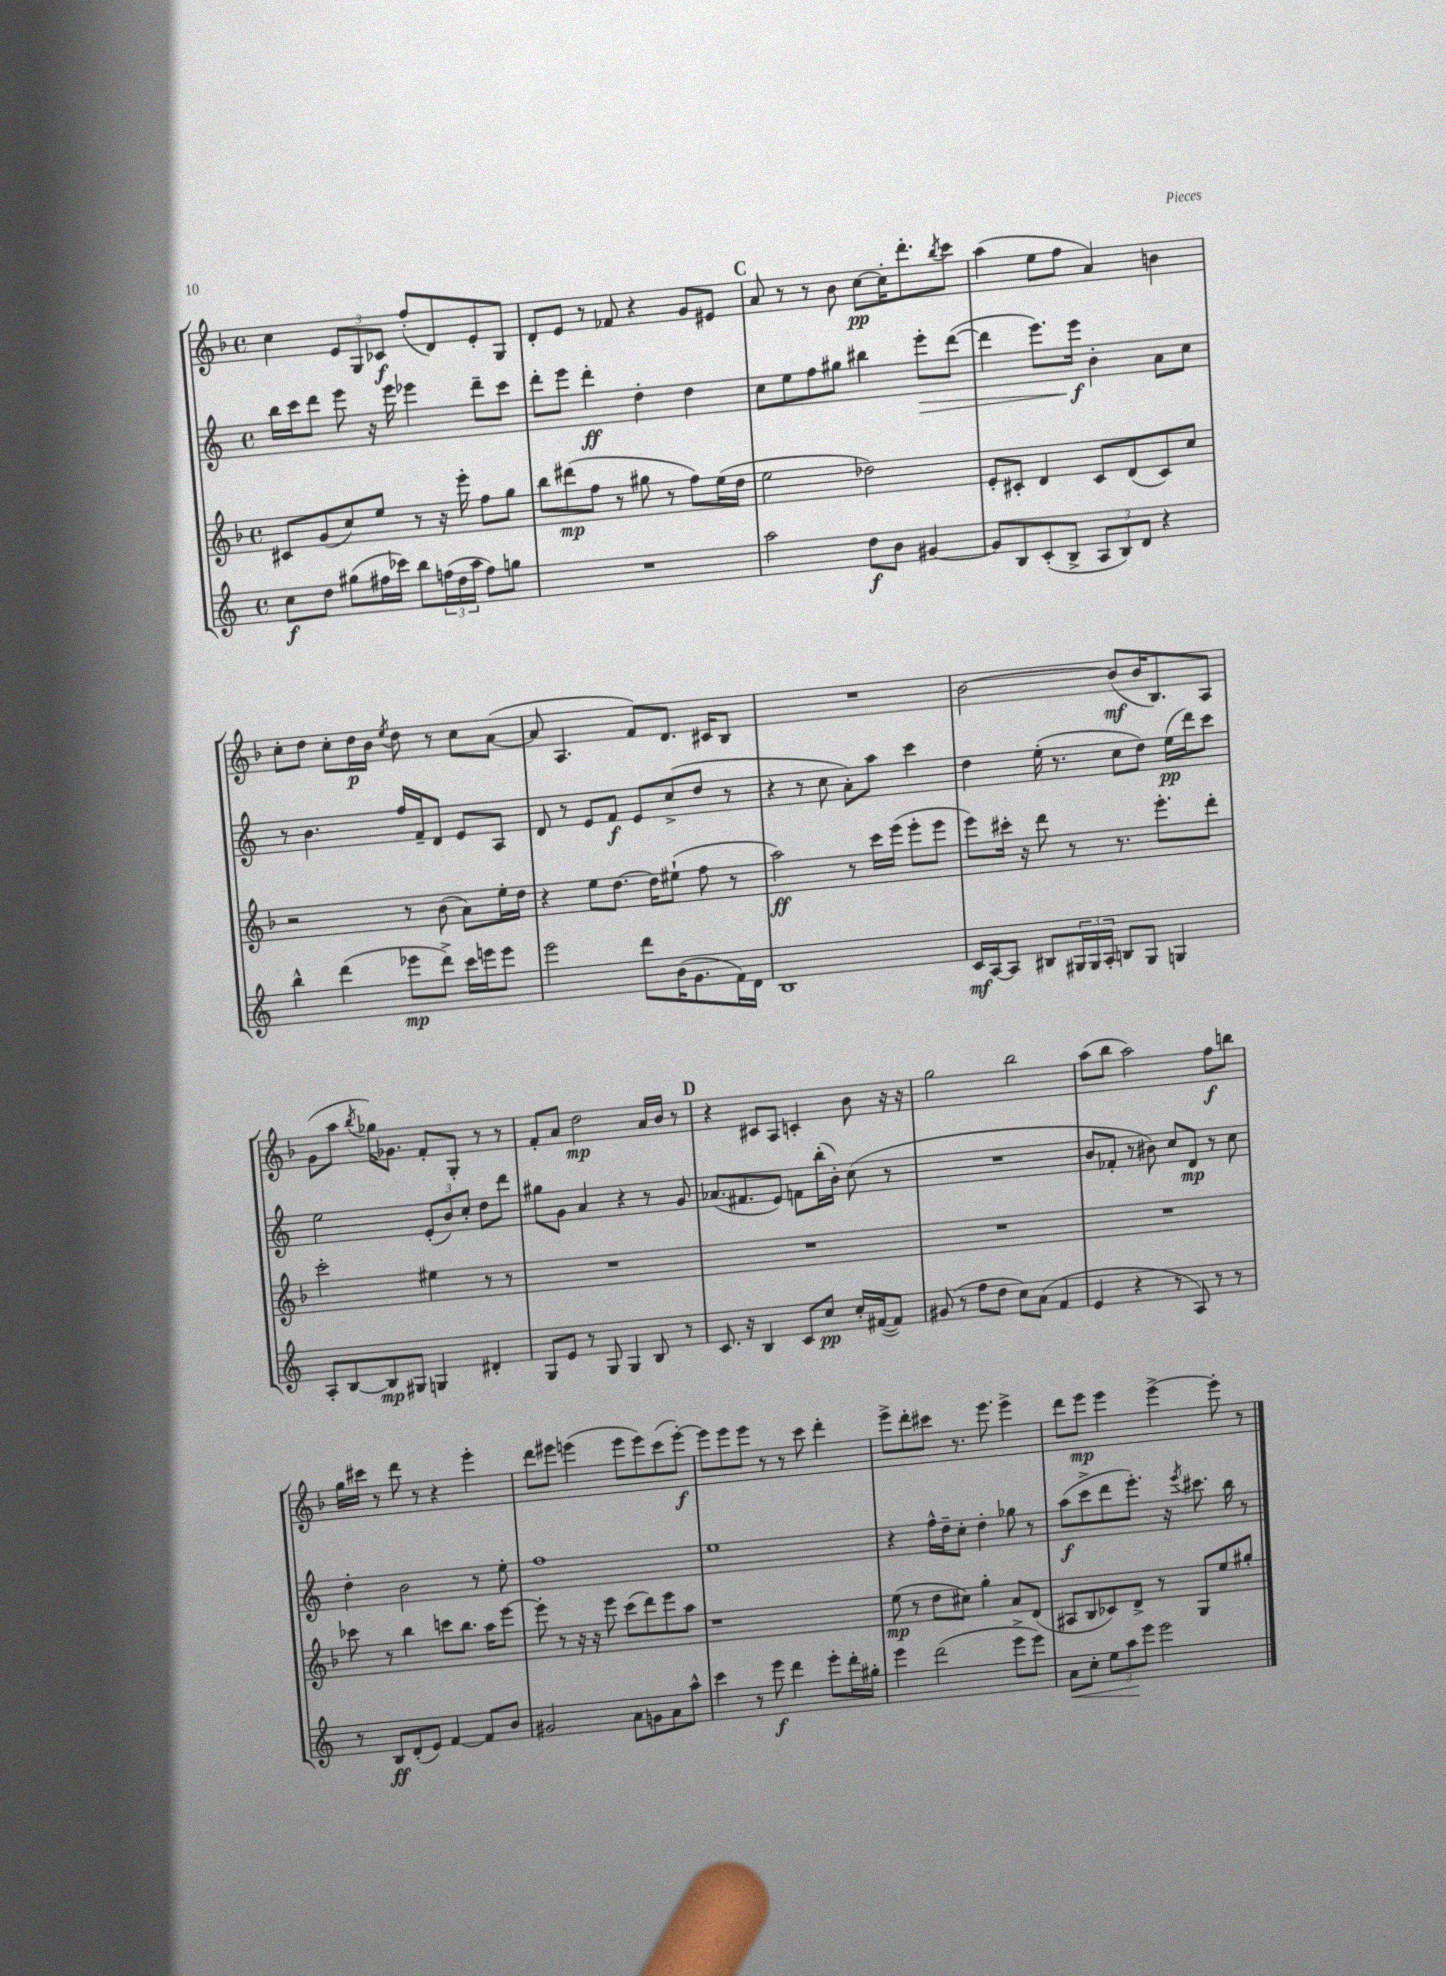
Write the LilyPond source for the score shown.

<<
\new StaffGroup <<
\new Staff = "s0" {
    \clef treble \key f \major \defaultTimeSignature \time 4/4
    c''4 \tuplet 3/2 { e'8 g8 ces'8\f } f''8-.( d'8) e'8-. g8 |
    d'8-. e'8 r8 fes'8 r4 g'8 eis'8 |
    \mark \markup { \bold "C" } a'8 r8 r8 bes'8 c''8~\pp c''16-. d'''8.-. \acciaccatura { bes''8 } c'''8 |
    a''4( e''8 f''8 a'4) b'4 |
    c''8-. d''8 c''8-. d''16\p bes'16 \acciaccatura { e''8 } d''8 r8 c''8 a'8~( |
    a'8 a4. f'8) d'8. cis'16 bes8 |
    R1 |
    bes'2~ bes'8\mf( bes'16 bes8.) a8 |
    g'8( a''8 \acciaccatura { bes''8 } ges''16) ges'8. f'8-. g8-. r8 r8 |
    f'8-. a'8 d''2\mp a'16 bes'16 r8 |
    \mark \markup { \bold "D" } r4 cis'8 a8 c'4-. bes'8 r16 r16 |
    g''2 bes''2 |
    a''8( bes''8 a''2) f''8\f b''8 |
    g''16 cis'''16 r8 d'''8 r8 r4 e'''4-. |
    d'''8 eis'''8 e'''4( e'''8 e'''8) c'''8( e'''8~-.\f) |
    e'''8 e'''8 e'''8 r8 r8 c'''8 d'''4-. |
    e'''8-> d'''8-. cis'''8 r8. e'''8. e'''4-> |
    d'''8 e'''8\mp e'''4 e'''4~-> e'''8-. r8 \bar "|." |
}
\new Staff = "s1" {
    \clef treble \key c \major \defaultTimeSignature \time 4/4
    b''16 c'''16 d'''8 e'''8 r16 e'''16 ees'''4 d'''8-- c'''8 |
    d'''8-. e'''8 d'''4-.\ff d''4-. d''4 |
    \mark \markup { \bold "C" } c''8 e''8 f''8 gis''8 bis''4 e'''8-.\> d'''8~( |
    d'''4 e'''8.) e'''16\f\! b'4-. a'8 c''8 |
    r8 b'4. f''16 f'16-- d'8 e'8 a8 |
    d'8 r8 e'8 f'8\f e'8 c''8->( d''8 r8 |
    r4 r8 c''8 a'8-.) a''8 c'''4 |
    d''4 e''16-.( r8. c''8 d''8) e''16\pp( d'''16) c'''8 |
    e''2 \tuplet 3/2 { e'8-.( b'8) c''8-. } d''8 d'''8 |
    gis''8 g'8 a'4 r4 r8 g'8 |
    \mark \markup { \bold "D" } aes'8.( fis'8. e'8) f'8 b''16-.( b'16-.) c''8( r8 |
    R1 |
    b'8 fes'8-. r8 bis'8) c''8 d'8\mp r8 c''8 |
    d''4-. b'2 r8 e''8-. |
    f''1 |
    e''1 |
    r4 f''16-^ d''16-- c''8-. d''4-. ges''8 r8 |
    a''8\f( c'''8-> d'''8 e'''8.-.) r16 \acciaccatura { e'''8 } cis'''8. b''16 r8 \bar "|." |
}
\new Staff = "s2" {
    \clef treble \key f \major \defaultTimeSignature \time 4/4
    cis'8 g'8( c''8) e''8 r8 r16 e'''16-. f''8 g''8 |
    bes''8 dis'''8\mp( f''8 r8 gis''8 r8 f''8) e''16( d''16 |
    \mark \markup { \bold "C" } e''2 des''2) |
    e'8-. cis'8-. d'4 cis'8 d'8( cis'8) c''8 |
    r2 r8 bes'8( a'8) e''16-. d''16 |
    r4 e''8 d''8.~ d''16 eis''8-!( f''8 r8 |
    a''2\ff) r8 c'''16 e'''16( e'''8-. e'''8 |
    e'''8) cis'''16-. r16 d'''8 r8 r8. e'''8.-. d'''8-. |
    c'''2-. eis''4 r8 r8 |
    R1 |
    \mark \markup { \bold "D" } R1 |
    R1 |
    R1 |
    ces'''8 r8 bes''4 c'''8 bes''8. a''16 e'''8~ |
    e'''8-. r8 r16 r16 e'''8 c'''8( d'''8) e'''8 a''8 |
    r1 |
    e''8\mp( r8 d''8 cis''8) g''4-. a'8 d'8( |
    ais8 bes8 ces'8) d'8-> r8 g8 e''8 gis''8-. \bar "|." |
}
\new Staff = "s3" {
    \clef treble \key c \major \defaultTimeSignature \time 4/4
    c''8\f d''8 gis''8( fis''16 ces'''16) b''8 \tuplet 3/2 { f''16( d''16 a''16 } f''8) g''8 |
    R1 |
    \mark \markup { \bold "C" } a''2 d''8\f b'8 gis'4~ |
    gis'8 b8 c'8-.( b8-> \tuplet 3/2 { a8 b8) d'8 } r4 |
    b''4-^ d'''4( ees'''8\mp d'''8->) c'''16 e'''16 e'''8 |
    e'''2 d'''8 b'16( g'8. f'16) d'16 |
    b1 |
    c'16\mf a16~ a8 bis8 \tuplet 3/2 { gis16 gis16 a16-. } b8 gis8 g4 |
    a8-. b8~ b8\mp gis8 g4 dis'4-. |
    g8 e'8 r8 g8 g4 b8 r8 |
    \mark \markup { \bold "D" } c'8. r16 b4 c'8 c''8\pp c''16-. fis'16~( fis'8) |
    gis'8( r8 f''8 d''8 c''8) a'8( f'4 |
    e'4 r4 r8 a8) r8 r8 |
    r8 b8\ff d'8-.( e'8) f'4~ f'8 b'8 |
    gis'2 a'8 g'8 a'8 a''8-^ |
    c'''4 r8 e'''8\f d'''4 e'''8-. d'''16-. gis''16-. |
    e'''4 d'''2( e'''8-> e'''8) |
    a'8\< c''8-. \tuplet 3/2 { e''8 a''8\! e'''8 } e'''2 \bar "|." |
}
>>
>>
\layout { \context { \Score \remove "Bar_number_engraver" } }
